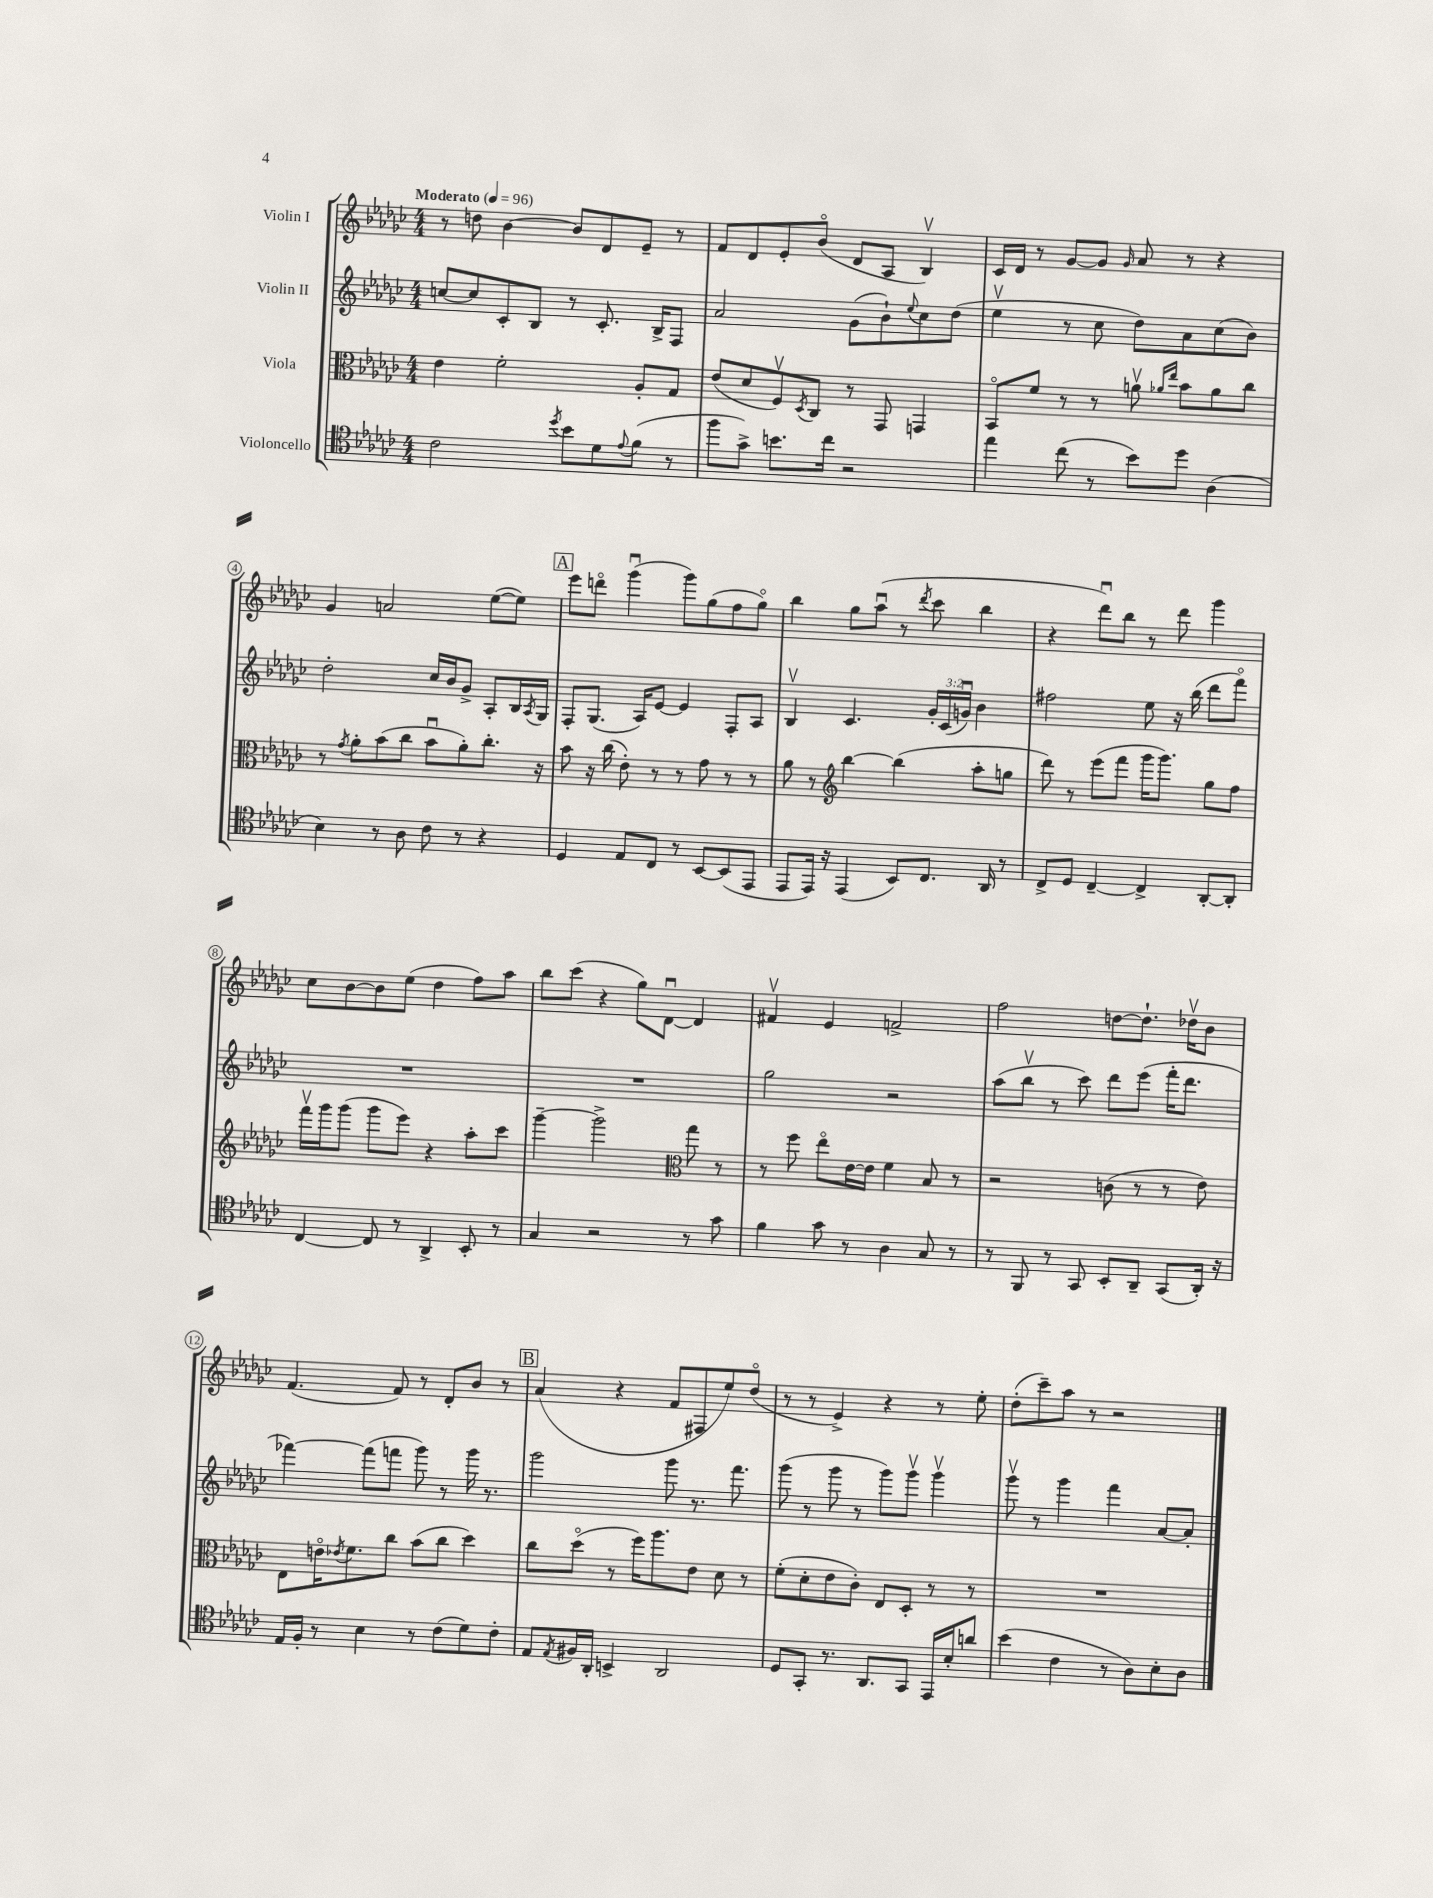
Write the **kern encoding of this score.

**kern	**kern	**kern	**kern
*part4	*part3	*part2	*part1
*staff4	*staff3	*staff2	*staff1
*I"Violoncello	*I"Viola	*I"Violin II	*I"Violin I
*clefC4	*clefC3	*clefG2	*clefG2
*k[b-e-a-d-g-c-]	*k[b-e-a-d-g-c-]	*k[b-e-a-d-g-c-]	*k[b-e-a-d-g-c-]
*M4/4	*M4/4	*M4/4	*M4/4
*MM96	*MM96	*MM96	*MM96
=1	=1	=1	=1
!	!	!	!LO:TX:a:B:t=Moderato
2c-\	4e-\	[8ccn/L	8r
.	.	8cc/]	8ddn\
.	2f'\	8c-'/	[4b-\
.	.	8B-/J	.
8qdd-/	.	.	.
8b-\L	.	8r	8b-/L]
8d-\	.	8.c-'/	8d-/
8qqe-/	.	.	.
(8f\J	8A-'/L	.	8e-~/J
.	.	16B-^/KL	.
8r	8G-/J	8F/J	8r
=2	=2	=2	=2
8ff\L	(8e-/L	2a-/	8f/L
8g-^\J)	8d-/	.	8d-/
8.bn\L	8Fv/)	.	8e-'/
.	8qD-/	.	.
.	8C-/J	.	(8b-/J
16cc-\Jk	.	.	.
2r	8r	(8g-\L	8d-/L
.	8GG-/	8b-`\)	8A-/J
.	.	8qqee-/	.
.	4GGn/	8cc-\	4B-v/)
.	.	(8dd-\J	.
=3	=3	=3	=3
4ee-\	8BB-/L	4ee-v\	16c-/LL
.	.	.	16d-/JJ
.	8f/J	.	8r
(8cc-\	8r	8r	[8g-/L
8r	8r	8cc-\	8g-/J]
.	.	.	16qqg-/
8b-\L)	8anv\	8dd-\L)	8a-/
.	16qqa-X/LL	.	.
.	16qqee-/JJ	.	.
8dd-\J	8b-\L	8a-\	8r
(4A-\	8a-\	(8cc-\	4r
.	8cc-\J	8b-\J)	.
!!LO:LB:g=z
=4	=4	=4	=4
4B-\)	8r	2dd-'\	4g-/
.	8qg-/	.	.
.	8a-'\L	.	.
8r	(8b-\	.	2an/
8A-\	8cc-\J	.	.
8c-\	8b-u\L	16cc-/LL	.
.	.	16b-/J	.
8r	8a-'\)	8g-^/J	.
4r	8.cc-'\J	8A-'/L	([8ee-\L
.	.	16B-/L	8ee-\J])
.	.	8qA-/	.
.	16r	16G-/JJ	.
!!LO:REH:place=s1:t=A
=5	=5	=5	=5
4D-/	8b-\	8F'/L	8eee-\L
.	16r	(8.G-/J	8dddn\J
.	(16cc-\	.	.
8E-/L	8e-'\)	.	(4ggg-u\
.	.	16A-/KL)	.
8C-/J	8r	[8e-/J	.
8r	8r	4e-/]	8ggg-\L)
[8BB-/L	8g-\	.	(8gg-\
(8BB-/]	8r	8F'/L	8ff\
8EE-/J	8r	8A-/J	8gg-\J)
=6	=6	=6	=6
8EE-/L	8a-\	4B-v/	4bb-\
16EE-/Jk)	8r	.	.
16r	.	.	.
*	*clefG2	*	*
(4EE-/	[4bb-\	4.c-/	8gg-\L
.	.	.	(8aa-u\J
8BB-/L)	(4bb-\]	.	8r
.	.	.	8qddd-/
8.C-/J	.	24g-'/LL	8ccc-\
.	.	(24c-/	.
.	.	24gnu/JJ)	.
.	8aa-'\L	4b-\	4bb-\
16AA-/	.	.	.
8r	8ggn\J	.	.
=7	=7	=7	=7
8C-^/L	8ddd-\)	2ff#X\	4r
8D-/J	8r	.	.
[4C-~/	(8eee-\L	.	8ddd-u\L)
.	8fff\J	.	8bb-\J
4C-^/]	16ggg-\KL	8ee-\	8r
.	8.ggg-\J)	.	.
.	.	16r	8ddd-\
.	.	(16bb-\	.
[8AA-'/L	8gg-\L	8ddd-\L	4ggg-\
8AA-'/J]	8ff\J	8fff\J)	.
!!LO:LB:g=z
=8	=8	=8	=8
[4C-/	16fffv\LL	1r	8cc-\L
.	16ggg-\J	.	.
.	(8ggg-\J	.	[8b-\
8C-/]	8ggg-\L	.	8b-\]
8r	8eee-\J)	.	(8ee-\J
4AA-^/	4r	.	4dd-\
8BB-'/	8aa-'\L	.	8ff\L)
8r	8ccc-\J	.	8aa-\J
=9	=9	=9	=9
4G-/	[4ggg-~\	1r	8bb-\L
.	.	.	(8ccc-\J
2r	2ggg-^\]	.	4r
.	.	.	8gg-\L)
.	.	.	[8d-u\J
*	*clefC3	*	*
8r	8gg-\	.	4d-/]
8g-\	8r	.	.
=10	=10	=10	=10
4f\	8r	2gg-\	4f#Xv/
.	8ff\	.	.
8g-\	8ee-\L	.	4e-/
8r	[16e-\L	.	.
.	16e-\JJ]	.	.
4A-\	4f\	2r	2fn^/
8G-/	8B-/	.	.
8r	8r	.	.
=11	=11	=11	=11
8r	2r	(8aa-\L	2ff\
8FF/	.	8bb-v\J	.
8r	.	8r	.
8GG-/	.	8ccc-\)	.
8BB-'/L	(8cn\	8ddd-\L	[8ddn\L
8AA-~/J	8r	(8eee-\J	8.dd`\J]
(8GG-/L	8r	16fff'\KL	.
.	.	8.ddd-\J	16dd-Xv\KL
16AA-'/Jk)	8e-\)	.	8b-\J
16r	.	.	.
!!LO:LB:g=z
=12	=12	=12	=12
16E-/LL	8E-\L	[4fff-X\)	(4.f/
16F'/JJ	.	.	.
8r	16en\K	.	.
.	8qe-X/	.	.
.	8.f\	.	.
4B-\	.	(8fff-\L]	.
.	8cc-\J	8fffn\J	8f/)
8r	(8b-\L	8ggg-\)	8r
(8c-\L	8cc-\J	8r	8d-'/L
8d-\)	4dd-\)	16ggg-\	8b-/J
.	.	8.r	.
8c-'\J	.	.	8r
!!LO:REH:place=s1:t=B
=13	=13	=13	=13
8E-/L	8cc-\L	2ggg-\	(4a-/
8qE-/	.	.	.
16F#X/L	(8dd-\J	.	.
16AA-'/JJ	.	.	.
4BBn^/	8r	.	4r
.	16ff\KL)	.	.
.	8.aa-\	.	.
2AA-/	.	8ggg-\	8f/L
.	8e-\J	8.r	8F#X/
.	8d-\	.	8ee-/)
.	.	8.fff\	.
.	8r	.	(8dd-/J
=14	=14	=14	=14
8D-/L	(8f'\L	(8ggg-\	8r
8GG-'/J	8d-'\	8r	8r
8.r	8e-\	8ggg-\	4e-^/)
.	8c-'\J)	8r	.
8.AA-/L	.	.	.
.	8E-/L	8ggg-\L)	4r
8GG-/J	8D-'/J	8ggg-v\J	.
16EE-/LL	8r	4ggg-v\	8r
16B-'/J	.	.	.
8an/J	8r	.	8ee-'\
=15	=15	=15	=15
(4b-\	1r	8ggg-v\	(8dd-'\L
.	.	8r	8ccc-~\)
4c-\	.	4ggg-\	8aa-\J
.	.	.	8r
8r	.	4fff\	2r
8A-\L)	.	.	.
8B-'\	.	[8a-/L	.
8A-\J	.	8a-'/J]	.
==	==	==	==
*-	*-	*-	*-
